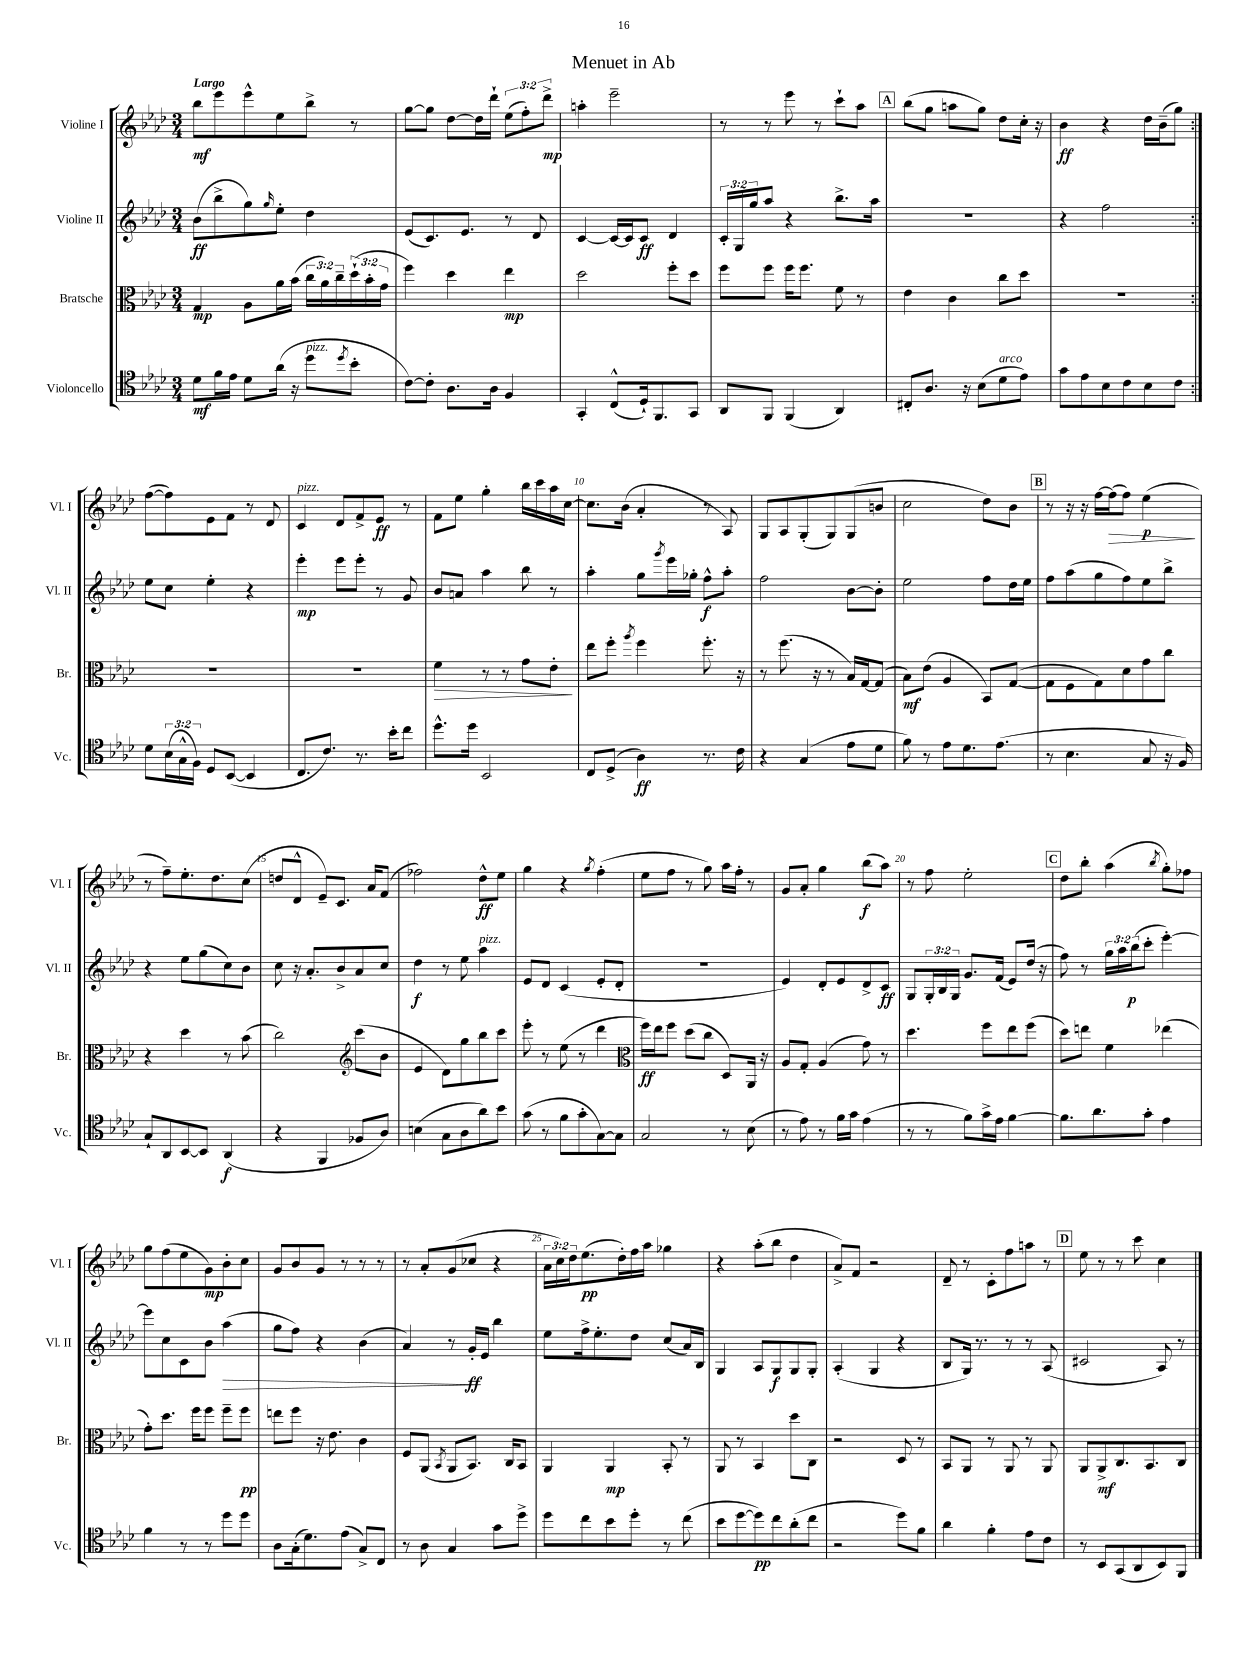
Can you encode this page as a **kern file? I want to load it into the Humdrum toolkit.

**kern	**kern	**kern	**kern
*staff4	*staff3	*staff2	*staff1
*clefC4	*clefC3	*clefG2	*clefG2
*k[b-e-a-d-]	*k[b-e-a-d-]	*k[b-e-a-d-]	*k[b-e-a-d-]
*M3/4	*M3/4	*M3/4	*M3/4
8d-	4G	(8b-	8bb-
16f	.	8bb-^	8eee-
16e-	.	.	.
8d-	8A-	8gg)	8eee-^^
.	.	16qqgg	.
(16a-	16a-	8ee-'	8ee-
16r	(16b-	.	.
8dd-	24cc	4dd-	8bb-^
.	24a-)	.	.
.	24cc~	.	.
8qdd-	.	.	.
8b-'	(24dd-`	.	8r
.	24b-'	.	.
.	24g	.	.
=	=	=	=
[8c)	4ff)	(8e-	[8gg
8c']	.	8.c)	8gg]
8.A-	4dd-	.	[8dd-
.	.	8.e-	.
.	.	.	16dd-]
16A-	.	.	16ddd-`
4F	4ee-	8r	(12ee-
.	.	.	12ff')
.	.	8d-	.
.	.	.	12ddd-^
=	=	=	=
4GG'	2dd-	[4c	4aa'
(8C^^	.	16c_	2eee-~
.	.	16c]	.
16D-`)	.	8c	.
8.FF	.	.	.
.	8ff'	4d-	.
8GG	8dd-	.	.
=	=	=	=
8AA-	8ff	24c'	8r
.	.	24G	.
.	.	24gg	.
8FF	8ff	8aa-	8r
(4FF	16ff	4r	8eee-
.	8.ff	.	.
.	.	.	8r
4AA-)	8f	8.bb-^	8ccc`
.	8r	.	8aa-
.	.	16aa-	.
=	=	=	=
8C#'	4e-	2.r	(8bb-
8.A-	.	.	8gg
.	4c	.	8aa
16r	.	.	.
(8B-	.	.	8gg)
8d-	8cc	.	8dd-
8e-)	8dd-	.	16cc'
.	.	.	16r
=	=	=	=
8g	2.r	4r	4b-
8e-	.	.	.
8B-	.	2ff	4r
8c	.	.	.
8B-	.	.	16dd-
.	.	.	(16b-~
8c	.	.	8gg)
=:|!	=:|!	=:|!	=:|!
8d-	2.r	8ee-	([8ff
(24B-	.	8cc	8ff])
24G^^	.	.	.
24F)	.	.	.
8D-	.	4ee-'	8e-
([8BB-	.	.	8f
4BB-]	.	4r	8r
.	.	.	8d-
=	=	=	=
8.C	2.r	4eee-'	4c
8.c)	.	.	.
.	.	8eee-	8d-
8.r	.	8eee-'	8f^
.	.	8r	8e-
16b-'	.	.	.
8cc	.	8g	8r
=	=	=	=
8.dd-^^	4f	8b-	8f
.	.	8a	8ee-
16dd-	.	.	.
2BB-	8r	4aa-	4gg'
.	8r	.	.
.	8g	8bb-	16bb-
.	.	.	16ccc
.	8e-'	8r	16aa-
.	.	.	[16cc
=	=	=	=
8C	8ee-	4aa-'	8.cc]
(8D-^	8ff'	.	.
.	.	.	(16b-
.	8qaa-	.	.
4A-)	4ff	8gg	4a-'
.	.	8qggg	.
.	.	16eee-	.
.	.	16gg-'	.
8.r	8.ff'	8ff^^	8r
.	.	8aa-'	8A-)
16c	16r	.	.
=	=	=	=
4r	8r	2ff	8G
.	(8.ff	.	8A-
(4G	.	.	(8G'
.	16r	.	.
.	8r	.	8G)
8e-	16B-)	[8b-	(8G
.	[16G	.	.
8d-	(8G]	8b-']	8b
=	=	=	=
8f)	8B-)	2ee-	2cc
8r	(8e-	.	.
8e-	4A-	.	.
8.d-	.	.	.
.	8BB-)	8ff	8dd-)
(8.e-	.	.	.
.	([8G	16dd-	8b-
.	.	16ee-	.
=	=	=	=
8r	8G]	8ff	8r
4.B-	8F	(8aa-	16r
.	.	.	16r
.	8G)	8gg	[16ff
.	.	.	(16ff]
.	8d-	8ff)	8ff)
8G	8g	8ee-	(4ee-
16r	8cc	8bb-^	.
16F)	.	.	.
=	=	=	=
8G`	4r	4r	8r
8AA-	.	.	8ff~)
[8BB-	4dd-	8ee-	8.ee-'
8BB-]	.	(8gg	.
.	.	.	8.dd-
(4AA-	8r	8cc)	.
.	(8b-	8b-	(8cc
=	=	=	=
4r	2cc)	8cc	8dd
.	.	16r	8d-^^
.	.	8.a-'	.
4FF	.	.	8e-~)
.	.	8b-^	8.c
*	*clefG2	*	*
8F-	(8ccc	8a-	.
.	.	.	16a-
8A-)	8b-	8cc	(8f
=	=	=	=
(4B	4e-	4dd-	2ff-)
8G	8d-)	8r	.
8A-	8gg	8ee-	.
8a-)	8bb-	4aa-	8dd-^^
8b-	8ccc	.	8ee-
=	=	=	=
(8g	8eee-'	8e-	4gg
8r	8r	8d-	.
8f	(8ee-	(4c	4r
8g'	8r	.	.
.	.	.	8qgg
[8G)	4ddd-	8e-'	(4ff'
8G]	.	8d-'	.
=	=	=	=
*	*clefC3	*	*
2G	16ff)	2.r	8ee-
.	16ee-	.	.
.	8ff	.	8ff
.	(8dd-	.	8r
.	8cc	.	8gg)
8r	8D-)	.	16aa-
.	.	.	16ff'
(8B-	16AA-	.	8r
.	16r	.	.
=	=	=	=
8r	8A-	4e-)	8g
8e-)	8G'	.	8a-'
8r	(4A-	8d-'	4gg
16f	.	8e-	.
16g	.	.	.
(4e-	8g)	8d-^	(8bb-
.	8r	8c	8aa-)
=	=	=	=
8r	4.dd-	8G	8r
8r	.	24G'	8ff
.	.	24B-	.
.	.	24G	.
8f)	.	8.g	2ee-'
16g^	8ff	.	.
16e-	.	(16f	.
[4f	8ee-	8e-)	.
.	(8ff	(16dd-	.
.	.	16r	.
=	=	=	=
8.f]	8dd-)	8ff)	8dd-
.	8ee	8r	8bb-'
8.a-	.	.	.
.	4f	24gg	(4aa-
.	.	24aa-	.
.	.	(24bb-	.
8g'	.	8ccc'	.
.	.	.	8qbb-
4e-	(4ee-	[4eee-')	8gg')
.	.	.	8ff-
=	=	=	=
4f	8g')	8eee-]	8gg
.	8.dd-	8cc	(8ff
8r	.	8c	8ee-
.	16ff	.	.
8r	8ff	8b-	8g)
8dd-	8ff~	(4aa-	8b-'
8dd-	8ff	.	8cc
=	=	=	=
8A-	8ee	8gg	8g
(16G'	8ff	8ff)	8b-
8.d-)	.	.	.
.	16r	4r	8g
.	8.e-	.	.
(8e-	.	.	8r
8G^)	4c	(4b-	8r
8C	.	.	8r
=	=	=	=
8r	8F	4a-)	8r
8A-	(8AA-	.	8a-'
.	8qBB-	.	.
4G	8AA-	8r	(8g
.	8.BB-)	16g'	8cc-
.	.	16e-	.
8g	.	4bb-	4r
.	16C	.	.
8dd-^	8BB-	.	.
=	=	=	=
8dd-	4AA-	8ee-	24a-
.	.	.	24cc)
.	.	.	24dd-
8cc	.	16ff^	(8.ee-
.	.	8.ee-'	.
8b-	4AA-	.	.
.	.	.	16dd-')
8dd-'	.	8dd-	16ff
.	.	.	16aa-
8r	8BB-'	(8cc	4gg-
(8cc	8r	16a-)	.
.	.	16B-	.
=	=	=	=
8b-	8AA-	4G	4r
[8dd-	8r	.	.
8dd-])	4BB-	8A-	(8aa-'
8cc	.	8G	8bb-
(8a-'	8dd-	8G	4dd-
8cc	8C	8G'	.
=	=	=	=
2r	2r	(4A-'	8a-^)
.	.	.	8f
.	.	4G	2r
8dd-)	8D-	4r	.
8f	8r	.	.
=	=	=	=
4a-	8BB-	8B-	8d-~
.	8AA-	16G)	8r
.	.	8.r	.
4f'	8r	.	8c'
.	8AA-	8r	8ff
8e-	8r	8r	8aa
8c	8AA-	(8A-	8r
=	=	=	=
8r	8AA-	2c#	8ee-
8BB-	8AA-^	.	8r
(8GG	8.C	.	8r
8AA-	.	.	8ccc
.	8.BB-	.	.
8BB-)	.	8A-)	4cc
8FF	8C	8r	.
==	==	==	==
*-	*-	*-	*-
